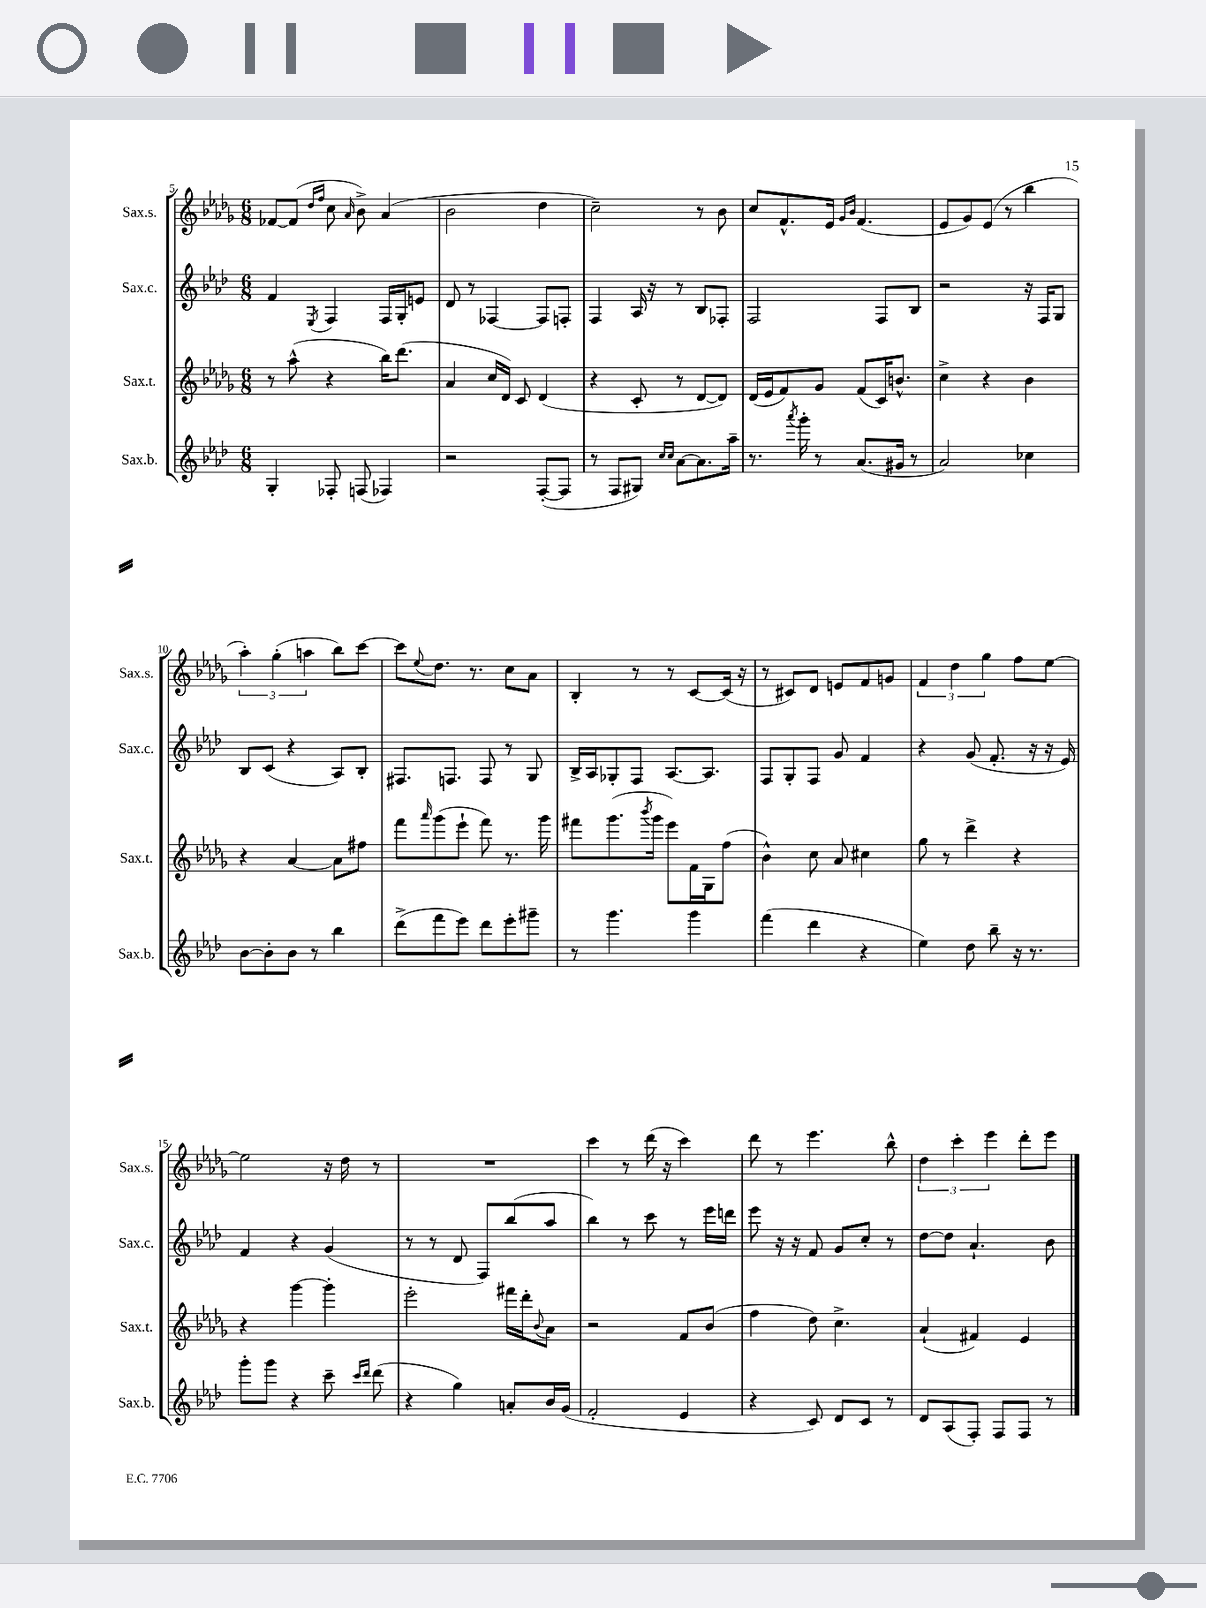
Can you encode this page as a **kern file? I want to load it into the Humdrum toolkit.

**kern	**kern	**kern	**kern
*part4	*part3	*part2	*part1
*staff4	*staff3	*staff2	*staff1
*I"Sax.b.	*I"Sax.t.	*I"Sax.c.	*I"Sax.s.
*I'Sax.b.	*I'Sax.t.	*I'Sax.c.	*I'Sax.s.
*clefG2	*clefG2	*clefG2	*clefG2
*k[b-e-a-d-]	*k[b-e-a-d-g-]	*k[b-e-a-d-]	*k[b-e-a-d-g-]
*M6/8	*M6/8	*M6/8	*M6/8
=5	=5	=5	=5
4G'/	8r	4f/	[8f-X/L
.	(8aa-^^\	.	(8f-/J]
.	.	.	16qqdd-/LL
.	.	8qE-/	16qqff/JJ
8F-X'/	4r	4F/	8cc\
.	.	.	16qqa-/
(8Fn/	.	.	8b-^\)
4F-X/)	16bb-\KL)	16F/LL	(4a-/
.	(8.ddd-\J	16G'/J	.
.	.	8en/J	.
=6	=6	=6	=6
2r	4a-/	8d-/	2b-\
.	.	8r	.
.	16cc/LL	[4F-X/	.
.	16d-/JJ)	.	.
.	8c/	.	.
([8F'/L	(4d-/	8F-/L]	4dd-\
8F/J]	.	8Fn'/J	.
=7	=7	=7	=7
8r	4r	4F/	2cc~\)
8F/L	.	.	.
8G#X/J)	8c'/	16A-/	.
.	.	16r	.
16qqcc/LL	.	.	.
16qqcc/JJ	.	.	.
[8a-\L	8r	8r	.
8.a-\]	[8d-/L	8B-/L	8r
.	8d-/J])	8F-X'/J	8b-\
16aa-~\Jk	.	.	.
=8	=8	=8	=8
8.r	(16d-/LL	2F/	8cc/L
.	16e-/J	.	.
.	8f/)	.	8.f^^/
8qaaa-/	.	.	.
16ggg'\	.	.	.
8r	8g-/J	.	.
.	.	.	16e-/Jk
.	.	.	16qqg-/LL
.	.	.	16qqb-/JJ
(8.a-/L	(8f/L	.	(4.f/
.	16c/K)	8F/L	.
16g#X/Jk	8.bn^^/J	.	.
8r	.	8B-/J	.
=9	=9	=9	=9
2a-/)	4cc^\	2r	8e-/L
.	.	.	8g-/)
.	4r	.	(8e-/J
.	.	.	8r
4cc-X\	4b-\	16r	4bb-\
.	.	16F/KL	.
.	.	8G/J	.
!!LO:LB:g=z
=10	=10	=10	=10
[8b-\L	4r	8B-/L	6aa-'\)
8b-'\]	.	(8c/J	.
.	.	.	(6gg-'\
8b-\J	[4a-/	4r	.
.	.	.	6aan\
8r	.	.	.
4bb-\	8a-\L]	8A-/L)	8bb-\L)
.	8ff#X\J	8B-'/J	[8ccc\J
=11	=11	=11	=11
(8ddd-^\L	8fff\L	8.F#X/L	8ccc\L]
.	16qqaaa-/	.	8qqee-/
8fff\	(8ggg-\	.	8.dd-\J
.	.	8.Fn/J	.
8eee-\J)	8eee-`\J	.	.
.	.	.	8.r
8ddd-\L	8fff\)	8F/	.
8eee-'\	8.r	8r	8cc\L
8ggg#X~\J	.	8G/	8a-\J
.	16ggg-\	.	.
=12	=12	=12	=12
8r	8fff#X\L	16B-^/LL	4B-'/
.	.	16A-/J	.
4.ggg\	(8.ggg-\	8G-X'/	.
.	.	8F/J	8r
.	8qbbb-/	.	.
.	16ggg-\Jk	.	.
.	8eee-\L)	[8.A-/L	8r
4ggg\	16f\L	.	[8c/L
.	16G-\J	8.A-/J]	.
.	(8ff\J	.	(16c/Jk]
.	.	.	16r
=13	=13	=13	=13
(4fff\	4b-^^\)	8F/L	8r
.	.	8G'/	8c#X/L)
4ddd-\	8cc\	8F/J	8d-/J
.	8a-/	8g/	8en/L
4r	4cc#X\	4f/	8f/
.	.	.	8gn/J
=14	=14	=14	=14
4ee-\)	8gg-\	4r	6f/
.	8r	.	.
.	.	.	6dd-\
8dd-\	4ddd-^\	(8g/	.
.	.	.	6gg-\
8bb-~\	.	8.f'/	.
16r	4r	.	8ff\L
8.r	.	16r	.
.	.	16r	[8ee-\J
.	.	16e-/)	.
!!LO:LB:g=z
=15	=15	=15	=15
8ggg'\L	4r	4f/	2ee-\]
8ggg\J	.	.	.
4r	[4ggg-\	4r	.
8ccc~\	4ggg-'\]	(4g/	16r
.	.	.	16dd-\
16qqccc/LL	.	.	.
16qqddd-/JJ	.	.	.
(8ddd-\	.	.	8r
=16	=16	=16	=16
4r	2eee-'\	8r	2.r
.	.	8r	.
4gg\)	.	8d-/	.
.	.	8F/L)	.
8an'/L	16fff#X\LL	(8bb-/	.
.	16ddd-'\J	.	.
.	8qqb-/	.	.
16b-/L	8a-\J	8aa-/J	.
(16g/JJ	.	.	.
=17	=17	=17	=17
2f'/	2r	4bb-\)	4ccc\
.	.	8r	8r
.	.	8ccc\	(16ddd-\
.	.	.	16r
4e-/	8f/L	8r	4ccc\)
.	(8b-/J	16eee-\LL	.
.	.	16dddn\JJ	.
=18	=18	=18	=18
4r	4ff\	8eee-\	8ddd-\
.	.	16r	8r
.	.	16r	.
8c/)	8dd-\)	8f/	4.eee-\
8d-/L	4.cc^\	8g/L	.
8c/J	.	8cc'/J	.
8r	.	8r	8bb-^^\
=19	=19	=19	=19
8d-/L	(4a-`/	[8dd-\L	6dd-\
(8A-/	.	8dd-\J]	.
.	.	.	6ccc'\
8F'/J)	4f#X/)	4.a-`/	.
.	.	.	6eee-\
8F/L	.	.	.
8F/J	4e-/	.	8ddd-'\L
8r	.	8b-\	8eee-\J
==	==	==	==
*-	*-	*-	*-
